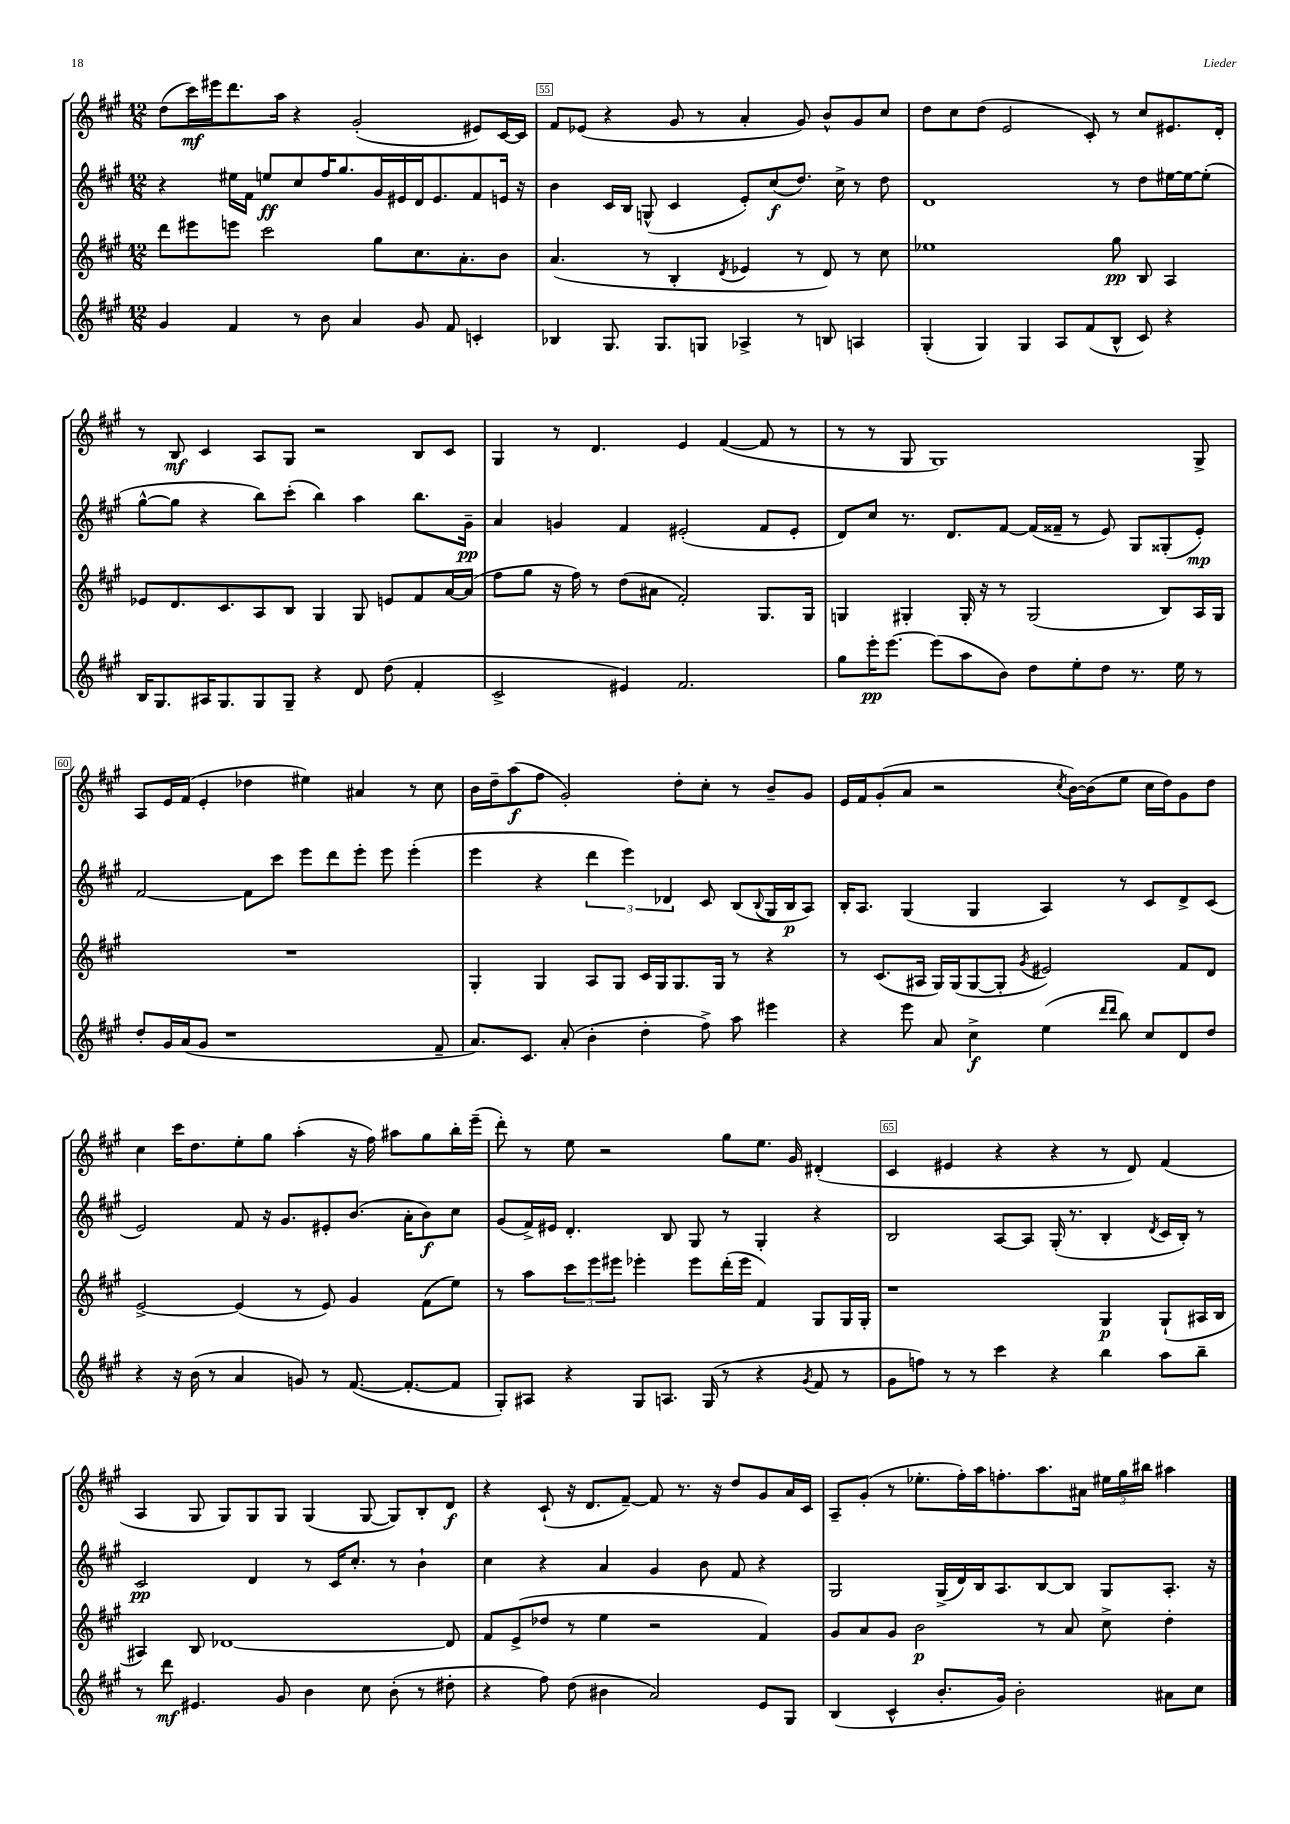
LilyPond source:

<<
\new StaffGroup <<
\new Staff = "s0" {
    \clef treble \key a \major \numericTimeSignature \time 12/8
    d''8( cis'''16\mf) eis'''16 d'''8. a''16 r4 gis'2-.( eis'8) cis'16~ cis'16 |
    fis'8 ees'8( r4 gis'8 r8 a'4-. gis'8) b'8-^ gis'8 cis''8 |
    d''8 cis''8 d''8( e'2 cis'8-.) r8 cis''8 eis'8. d'16-. |
    r8 b8\mf cis'4 a8 gis8 r2 b8 cis'8 |
    gis4 r8 d'4. e'4 fis'4~( fis'8 r8 |
    r8 r8 gis8 gis1) gis8-> |
    a8 e'16 fis'16( e'4-. des''4 eis''4) ais'4 r8 cis''8 |
    b'16 d''16-- a''8\f( fis''8 gis'2-.) d''8-. cis''8-. r8 b'8-- gis'8 |
    e'16 fis'16 gis'8-.( a'8 r2 \acciaccatura { cis''8 } b'16~) b'16( e''8 cis''16 d''16) gis'8 d''8 |
    cis''4 cis'''16 d''8. e''8-. gis''8 a''4-.( r16 fis''16) ais''8 gis''8 b''16-. e'''16--( |
    d'''8-.) r8 e''8 r2 gis''8 e''8. gis'16 dis'4-.( |
    cis'4 eis'4 r4 r4 r8 d'8) fis'4( |
    a4 gis8 gis8) gis8 gis8 gis4( gis8~ gis8) b8-. d'8\f |
    r4 cis'8-!( r16 d'8. fis'8~--) fis'8 r8. r16 d''8 gis'8 a'16 cis'16 |
    a8-- gis'8-.( r8 ees''8.-. fis''16-.) a''16 f''8.-. a''8. ais'16 \tuplet 3/2 { eis''16 gis''16 bis''16 } ais''4 \bar "|." |
}
\new Staff = "s1" {
    \clef treble \key a \major \numericTimeSignature \time 12/8
    r4 eis''16 fis'16 e''8\ff cis''8 fis''16 gis''8. gis'16 eis'16 d'16 eis'8. fis'8 e'16 r16 |
    b'4 cis'16 b16 g8-^( cis'4 e'8-.) cis''8\f( d''8.) cis''16-> r8 d''8 |
    d'1 r8 d''8 eis''16~ eis''16~ eis''8-.( |
    gis''8~-^ gis''8 r4 b''8) cis'''8-.( b''4) a''4 b''8. gis'16--\pp |
    a'4 g'4 fis'4 eis'2-.( fis'8 eis'8-. |
    d'8) cis''8 r8. d'8. fis'8~ fis'16( fisis'16-- r8 e'8) gis8 gisis8-.( e'8-.\mp) |
    fis'2~ fis'8 cis'''8 e'''8 d'''8 e'''8-. e'''8 e'''4-.( |
    e'''4 r4 \tuplet 3/2 { d'''4 e'''4) des'4 } cis'8 b8( \appoggiatura { b8 } gis16 b16\p a8) |
    b16-. a8. gis4( gis4 a4) r8 cis'8 d'8-> cis'8( |
    e'2) fis'8 r16 gis'8. eis'8-. b'8.( a'16-. b'8\f) cis''8 |
    gis'8( fis'16->) eis'16 d'4.-. b8 gis8 r8 gis4-. r4 |
    b2 a8~ a8 gis16-.( r8. b4-. \acciaccatura { d'8 } cis'16 b16-.) r8 |
    cis'2\pp d'4 r8 cis'16 cis''8.-. r8 b'4-! |
    cis''4 r4 a'4 gis'4 b'8 fis'8 r4 |
    gis2 gis16->( d'16) b16 a8. b8~ b8 gis8 a8.-. r16 \bar "|." |
}
\new Staff = "s2" {
    \clef treble \key a \major \numericTimeSignature \time 12/8
    d'''8 eis'''8 e'''8 cis'''2 gis''8 cis''8. a'8.-. b'8 |
    a'4.( r8 b4-. \acciaccatura { d'8 } ees'4 r8 d'8) r8 cis''8 |
    ees''1 gis''8\pp b8 a4 |
    ees'8 d'8. cis'8. a8 b8 gis4 gis8 e'8 fis'8 a'16~ a'16( |
    fis''8 gis''8 r16 fis''16) r8 d''8( ais'8 fis'2-.) gis8. gis16 |
    g4 gis4-. gis16-. r16 r8 gis2( b8) a16 gis16 |
    R1. |
    gis4-. gis4 a8 gis8 cis'16 gis16 gis8. gis16 r8 r4 |
    r8 cis'8.( ais16 gis16) gis16( gis8~ gis8-. \acciaccatura { gis'8 } eis'2) fis'8 d'8 |
    e'2~-> e'4( r8 e'8) gis'4 fis'8( e''8) |
    r8 a''8 \tuplet 3/2 { cis'''8 e'''8 eis'''8 } ees'''4-. ees'''8 d'''16-.( ees'''16 fis'4) gis8 gis16 gis16-. |
    r1 gis4\p gis8-!( ais16 b16 |
    ais4) b8 des'1~ des'8 |
    fis'8 e'8->( des''8 r8 e''4 r2 fis'4) |
    gis'8 a'8 gis'8 b'2\p r8 a'8 cis''8-> d''4-. \bar "|." |
}
\new Staff = "s3" {
    \clef treble \key a \major \numericTimeSignature \time 12/8
    gis'4 fis'4 r8 b'8 a'4 gis'8 fis'8 c'4-. |
    bes4 gis8. gis8. g8 aes4-> r8 b8 a4 |
    gis4-.( gis4) gis4 a8 fis'8( b8-^ cis'8) r4 |
    b16 gis8. ais16 gis8. gis8 gis8-- r4 d'8 d''8( fis'4-. |
    cis'2-> eis'4) fis'2. |
    gis''8 e'''16-.\pp e'''8.~ e'''8( a''8 b'8) d''8 e''8-. d''8 r8. e''16 r8 |
    d''8-. gis'16 a'16( gis'8 r1 fis'8-- |
    a'8.) cis'8. a'8-.( b'4-. d''4-. fis''8->) a''8 eis'''4 |
    r4 e'''8 a'8 cis''4->\f e''4( \grace { d'''16 d'''16 } b''8) cis''8 d'8 d''8 |
    r4 r16 b'16( r8 a'4 g'8) r8 fis'8.~( fis'8.~-. fis'8 |
    gis8-.) ais8 r4 gis8 a8. gis16( r8 r4 \acciaccatura { gis'8 } fis'8 r8 |
    gis'8 f''8) r8 r8 cis'''4 r4 b''4 a''8 b''8-- |
    r8 d'''8\mf eis'4. gis'8 b'4 cis''8 b'8-.( r8 dis''8-. |
    r4 fis''8) d''8( bis'4 a'2) e'8 gis8 |
    b4( cis'4-^ b'8.-. gis'16) b'2-. ais'8 cis''8 \bar "|." |
}
>>
>>
\layout { \context { \Score currentBarNumber = #54 \override BarNumber.break-visibility = ##(#f #t #t) barNumberVisibility = #(every-nth-bar-number-visible 5) \override BarNumber.stencil = #(make-stencil-boxer 0.1 0.3 ly:text-interface::print) } }
